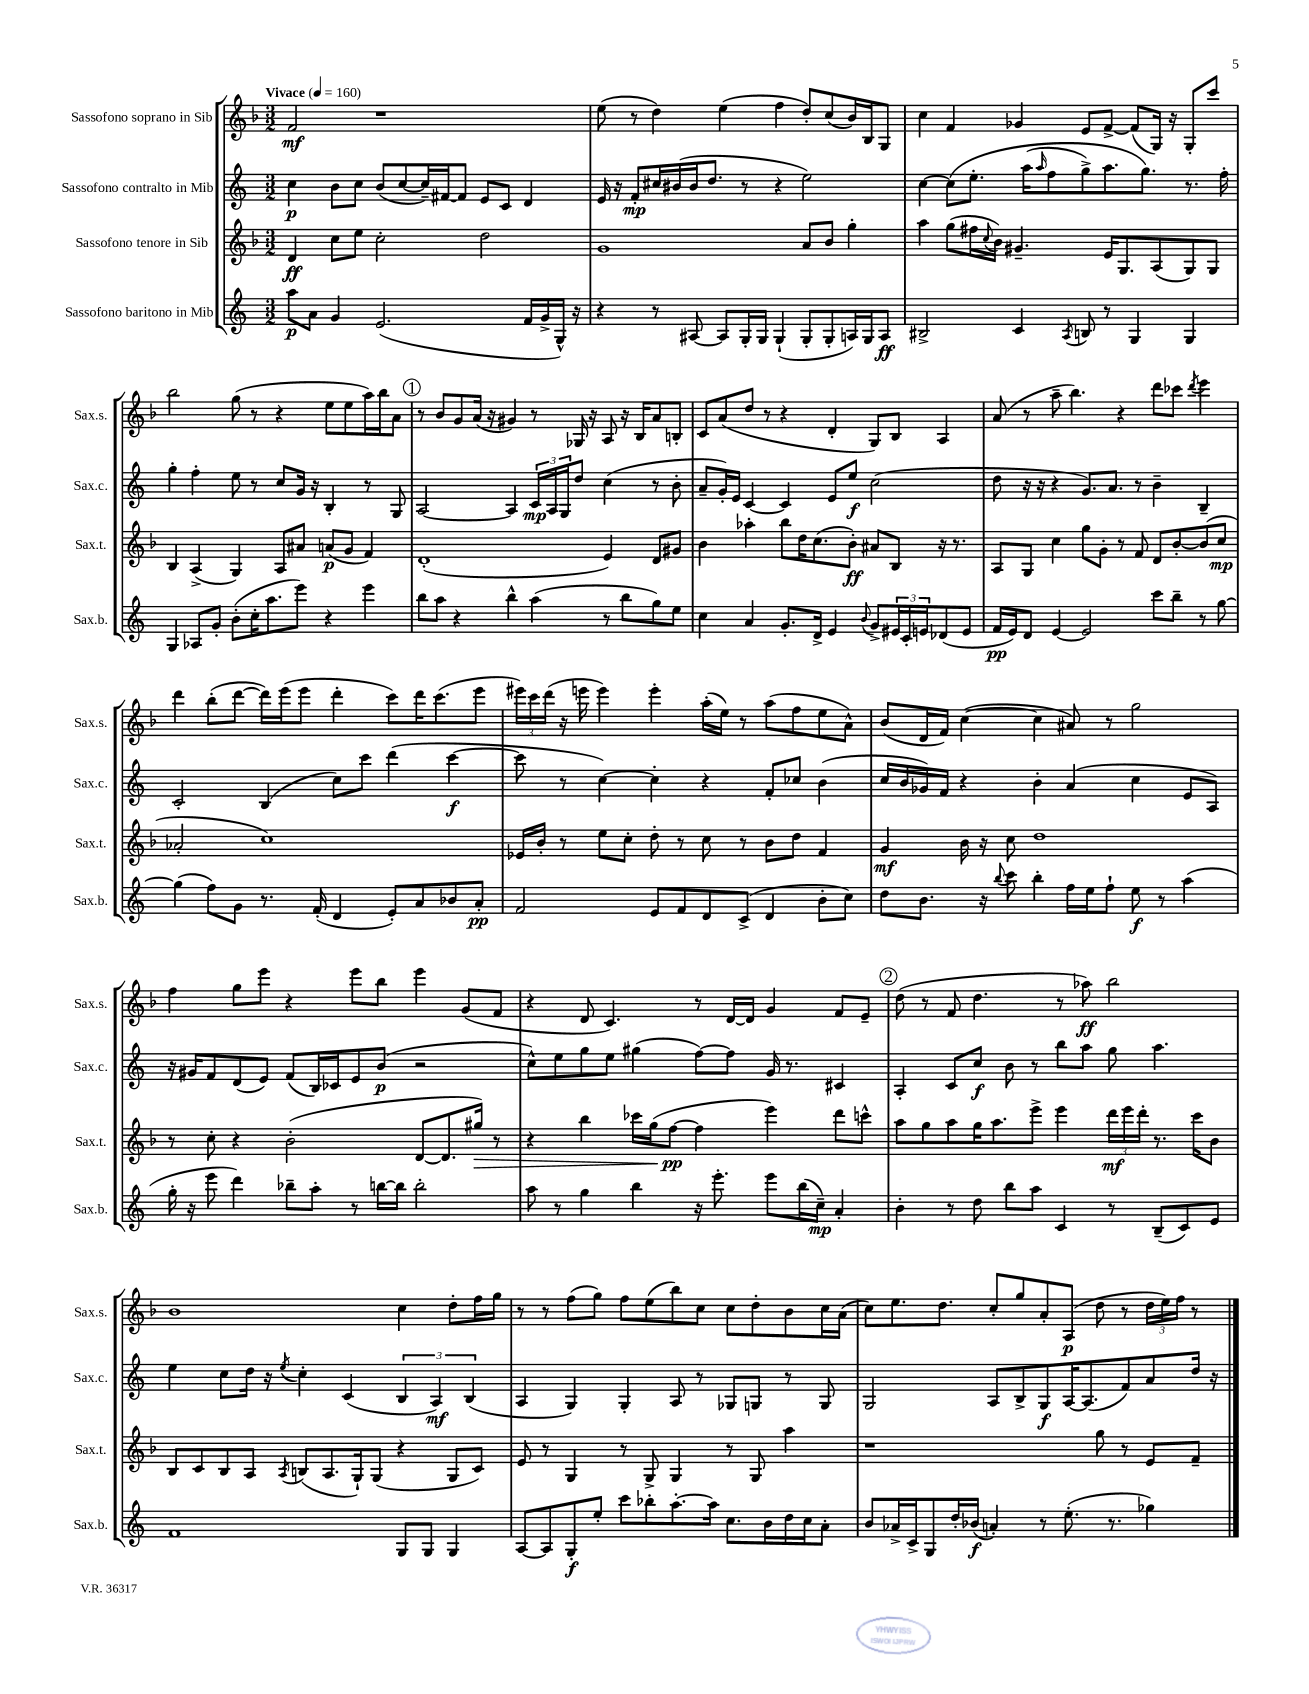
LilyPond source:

<<
\new StaffGroup <<
\new Staff = "s0" \with { instrumentName = "Sassofono soprano in Sib" shortInstrumentName = "Sax.s." } {
    \clef treble \key f \major \numericTimeSignature \time 3/2 \tempo "Vivace" 4 = 160
    f'2\mf r1 |
    e''8( r8 d''4) e''4( f''4 d''8-.) c''8( bes'16) bes16 g8 |
    c''4 f'4 ges'4 e'8 f'8~-> f'8( g16) r16 g8-. c'''8 |
    bes''2 g''8( r8 r4 e''8 e''8 a''16) bes''16 a'8 |
    \mark \markup { \circle "1" } r8 bes'8 g'8 a'16( r16 gis'4) r8 ges16 r16 a8 r16 bes16 a'8 b8-. |
    c'8 a'8( d''8 r8 r4 d'4-. g8) bes8 a4 |
    a'8( r8 a''8-- bes''4.) r4 d'''8 ces'''8 \acciaccatura { d'''8 } e'''4 |
    d'''4 bes''8-.( d'''8~ d'''16) e'''16( e'''8 d'''4-. c'''8) d'''16 c'''8.( e'''8 |
    \tuplet 3/2 { eis'''16) c'''16 d'''16( } r16 e'''16 e'''4) e'''4-. a''16-.( e''16) r8 a''8( f''8 e''8 a'8-^) |
    bes'8( d'16 f'16) c''4~( c''4 ais'8) r8 g''2 |
    f''4 g''8 e'''8 r4 e'''8 bes''8 e'''4 g'8( f'8 |
    r4 d'8 c'4.) r8 d'16~ d'16 g'4 f'8 e'8-- |
    \mark \markup { \circle "2" } d''8( r8 f'8 d''4. r8 aes''8\ff) bes''2 |
    bes'1 c''4 d''8-. f''16 g''16 |
    r8 r8 f''8( g''8) f''8 e''8( bes''8) c''8 c''8 d''8-. bes'8 c''16 a'16( |
    c''8) e''8. d''8. c''8-. g''8 a'8-. a8\p( d''8 r8 \tuplet 3/2 { d''16 e''16) f''16 } r8 \bar "|." |
}
\new Staff = "s1" \with { instrumentName = "Sassofono contralto in Mib" shortInstrumentName = "Sax.c." } {
    \clef treble \key c \major \numericTimeSignature \time 3/2
    c''4\p b'8 c''8 b'8( c''8~ c''16--) fis'16~ fis'8 e'8 c'8 d'4 |
    e'16 r16 f'8-.\mp cis''16 bis'16( bis'16 d''8. r8 r4 e''2) |
    c''4~ c''8\( e''8.-. a''16( \grace { a''16 } f''8 g''8->) a''8. g''8.\) r8. f''16-. |
    g''4-. f''4-. e''8 r8 c''8 g'16 r16 b4-. r8 g8 |
    \mark \markup { \circle "1" } a2~ a4 \tuplet 3/2 { c'16\mp a16 g16 } d''8 c''4( r8 b'8-. |
    a'8-- g'16-.) e'16 c'4~ c'4 e'8 e''8\f c''2( |
    d''8 r16 r16 r4 g'8.) a'8. r8 b'4-- b4-- |
    c'2-. b4( c''8) c'''8 d'''4( c'''4~\f |
    c'''8 r8 c''4~) c''4-. r4 f'8-. ces''8 b'4( |
    c''16 b'16 ges'16) f'16 r4 b'4-. a'4( c''4 e'8 a8) |
    r16 gis'16 f'8 d'8( e'8) f'8( b16) ces'16 e'8 b'8\p( r2 |
    c''8-^) e''8 g''8 e''8 gis''4( f''8~) f''8 g'16 r8. cis'4 |
    \mark \markup { \circle "2" } a4-. c'8 c''8\f b'8 r8 b''8 a''8 g''8 a''4. |
    e''4 c''8 d''16 r16 \acciaccatura { e''8 } c''4-. c'4( \tuplet 3/2 { b4 a4\mf) b4( } |
    a4 g4) g4-. a8 r8 ges8 g8 r8 g8 |
    g2 a8 b8-> g8\f a16~ a8.( f'8) a'8 d''16 r16 \bar "|." |
}
\new Staff = "s2" \with { instrumentName = "Sassofono tenore in Sib" shortInstrumentName = "Sax.t." } {
    \clef treble \key f \major \numericTimeSignature \time 3/2
    d'4\ff c''8 e''8 c''2-. d''2 |
    g'1 a'8 bes'8 g''4-. |
    a''4 g''8( fis''16 \appoggiatura { c''8 } bes'16) gis'4.-- e'16 g8. a8( g8) g8 |
    bes4 a4->( g4) a8 ais'8 a'8\p( g'8 f'4) |
    \mark \markup { \circle "1" } d'1-.( e'4) d'8 gis'8 |
    bes'4 aes''4-. bes''8 d''16 c''8.( bes'8-.\ff) ais'8 bes8 r16 r8. |
    a8 g8 c''4 g''8 g'8-. r8 f'8 d'8 bes'8~-. bes'8( c''8\mp |
    aes'2-. c''1) |
    ees'16 bes'16-. r8 e''8 c''8-. d''8-. r8 c''8 r8 bes'8 d''8 f'4 |
    g'4\mf bes'16 r16 c''8 d''1 |
    r8 c''8-. r4 bes'2-.( d'8~ d'8. gis''16\>) r8 |
    r4 bes''4 ces'''16 g''16( f''8~\pp\! f''4 e'''4) d'''8 c'''8-^ |
    \mark \markup { \circle "2" } a''8 g''8 a''8 g''16 a''8. e'''8-> e'''4 \tuplet 3/2 { d'''16\mf e'''16 d'''16-. } r8. c'''16 bes'8 |
    bes8 c'8 bes8 a8 \acciaccatura { a8 } b8( a8. g16-!) g8( r4 g8 c'8) |
    e'8 r8 g4 r8 g8-> g4 r8 g8 a''4 |
    r1 g''8 r8 e'8 f'8-- \bar "|." |
}
\new Staff = "s3" \with { instrumentName = "Sassofono baritono in Mib" shortInstrumentName = "Sax.b." } {
    \clef treble \key c \major \numericTimeSignature \time 3/2
    a''8\p a'8 g'4 e'2.( f'16 g'16-> g16-^) r16 |
    r4 r8 ais8~ ais8 g16-. g16 g4-!( g8-. g8-. a16) g16 a8\ff |
    bis2-> c'4 \acciaccatura { a8 } b8 r8 g4 g4 |
    g4 aes8 g'8-. b'8-.( c''16-. a''8. e'''8) r4 e'''4 |
    \mark \markup { \circle "1" } b''8 a''8 r4 b''4-^ a''4( r8 b''8 g''8) e''8 |
    c''4 a'4 g'8.-. d'16-> e'4 \appoggiatura { b'8 } g'8-> \tuplet 3/2 { eis'16 c'16-. e'16 } des'8( e'8 |
    f'16\pp e'16) d'8 e'4~ e'2 c'''8 b''8-- r8 g''8~ |
    g''4( f''8) g'8 r8. f'16-.( d'4 e'8-.) a'8 bes'8 a'8-.\pp |
    f'2 e'8 f'8 d'8 c'8->( d'4 b'8-. c''8) |
    d''8 b'8. r16 \appoggiatura { b''8 } c'''8 b''4-. f''16 e''16 f''8-! e''8\f r8 a''4( |
    g''16-. r16 e'''8 d'''4) bes''8-- a''8-. r8 b''16~ b''16 b''2-. |
    a''8 r8 g''4 b''4 r16 e'''8.-. e'''8 b''16( c''16--\mp) a'4-. |
    \mark \markup { \circle "2" } b'4-. r8 d''8 b''8 a''8 c'4 r8 b8--( c'8) e'8 |
    f'1 g8 g8 g4 |
    a8~ a8 g8-.\f e''8-. c'''8 bes''8-. a''8.~-. a''16 c''8. b'16 d''16 c''16 a'8-. |
    b'8 aes'16-> c'16-> g8 d''16-. bes'16\f( a'4-.) r8 e''8.-.( r8. ges''4) \bar "|." |
}
>>
>>
\layout { \context { \Score \remove "Bar_number_engraver" } }
